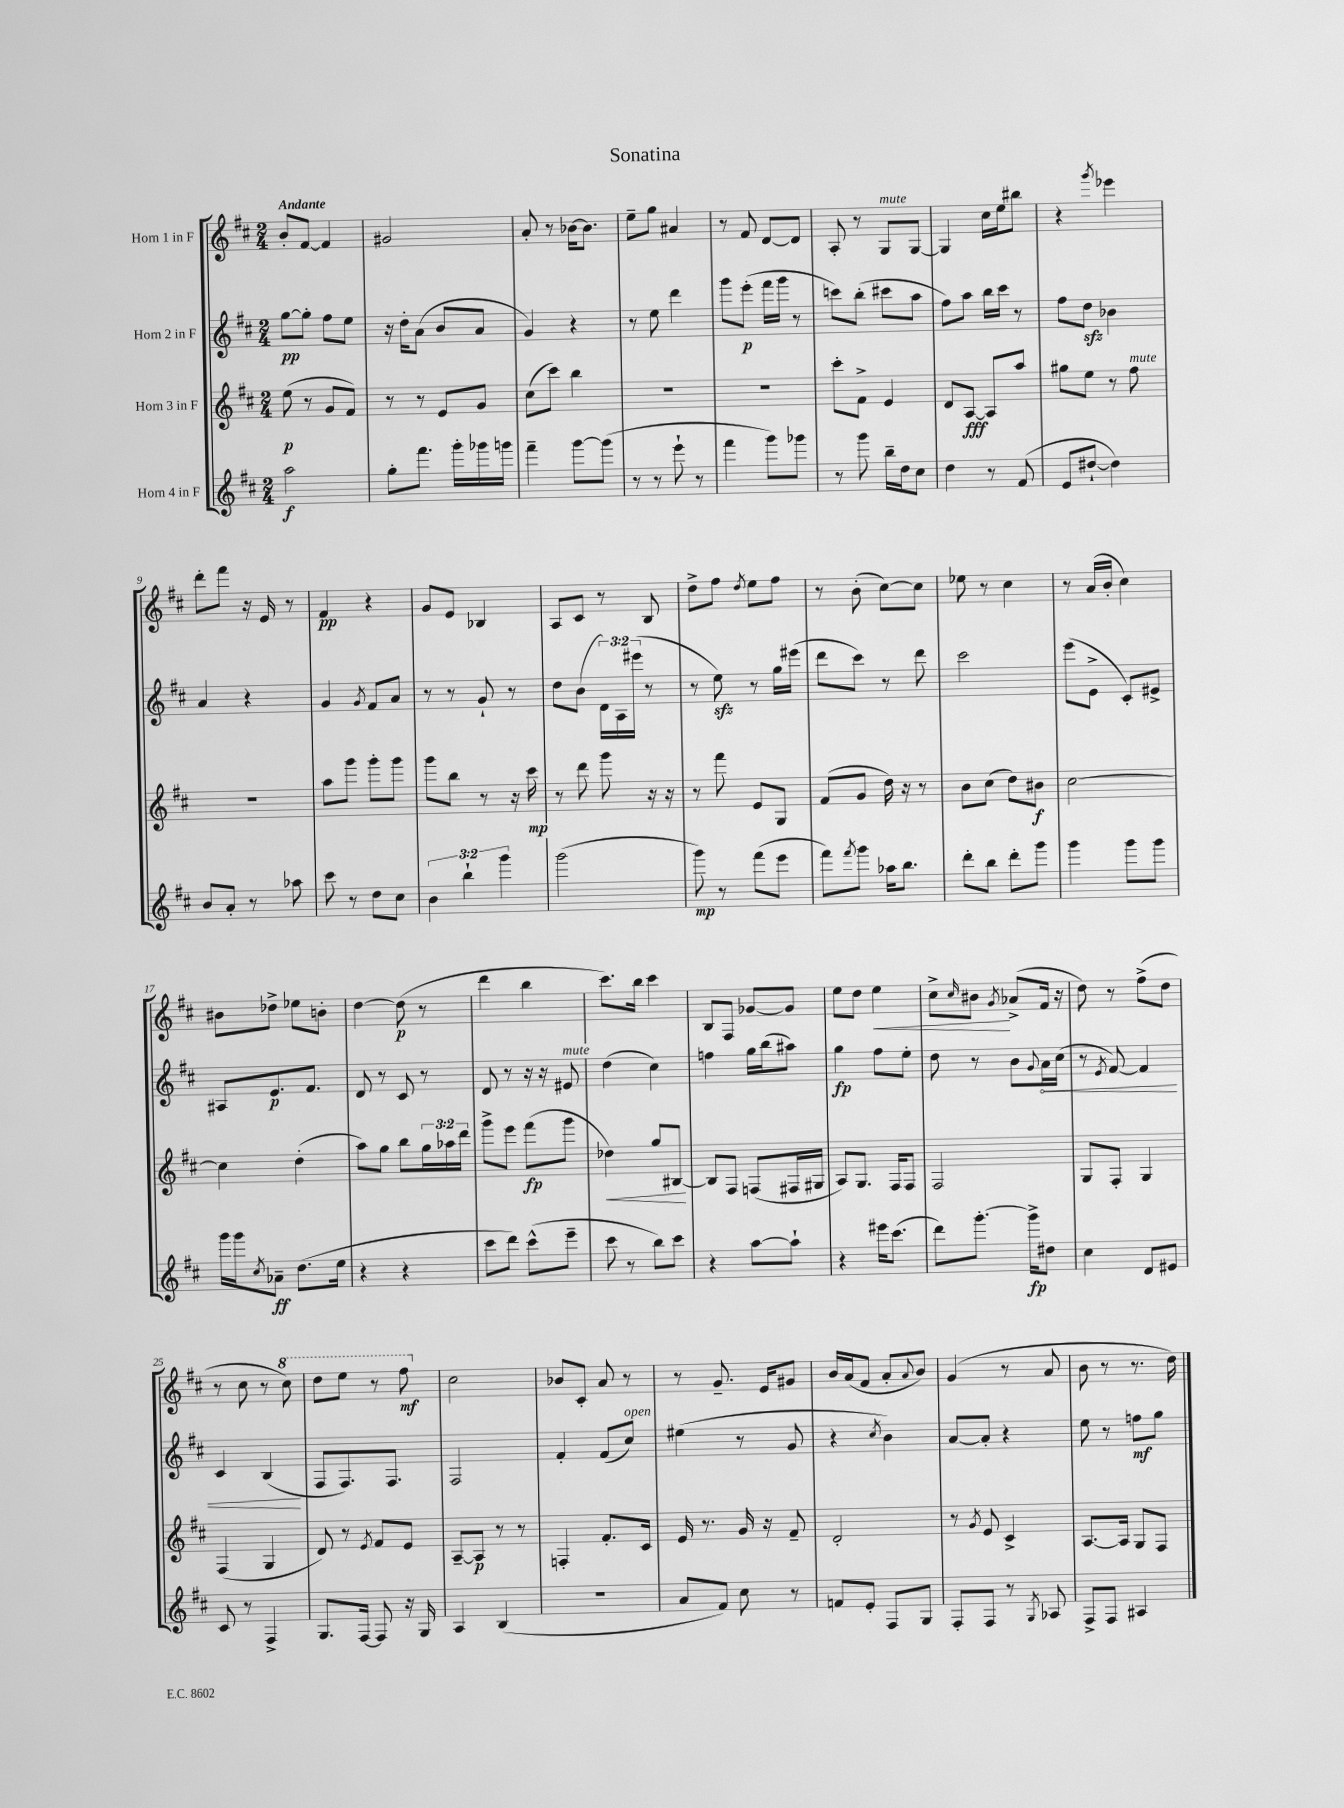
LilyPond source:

\header { title = "Sonatina" }
<<
\new StaffGroup <<
\new Staff = "s0" \with { instrumentName = "Horn 1 in F" } {
    \clef treble \key d \major \numericTimeSignature \time 2/4 \tempo "Andante"
    b'8-. fis'8~ fis'4 |
    gis'2 |
    a'8-. r8 bes'16~ bes'8. |
    e''8-- g''8 ais'4 |
    r8 fis'8 d'8~ d'8 |
    a8-. r8 g8^\markup { \italic "mute" } g8~ |
    g4 cis''16 e''16 bis''8 |
    r4 \acciaccatura { g'''8 } ees'''4 |
    d'''8-. fis'''8 r16 e'16 r8 |
    fis'4\pp r4 |
    g'8 e'8 bes4 |
    a8 cis'8 r8 b8 |
    d''8-> fis''8 \acciaccatura { d''8 } e''8 fis''8 |
    r8 b'8-.( cis''8~) cis''8 |
    ees''8 r8 cis''4 |
    r8 a'16( b'16-. cis''4) |
    bis'8 des''8-> ees''8 b'8-. |
    d''4~ d''8\p( r8 |
    d'''4 b''4 |
    cis'''8.) b''16 cis'''4 |
    b8 fis8 ges'8~ ges'8 |
    e''8 d''8 e''4\< |
    cis''8-> \grace { cis''16 } bis'8\! \acciaccatura { g'8 } aes'8->( fis'16 r16 |
    d''8) r8 fis''8->( d''8 |
    r8 cis''8 r8 \ottava #1 cis'''8) |
    d'''8 e'''8 r8 fis'''8\mf \ottava #0 |
    cis''2 |
    bes'8 cis'8-. a'8 r8 |
    r8 g'8.-- e'16 gis'8 |
    b'16 a'16( fis'8 a'8-. \appoggiatura { a'8 } b'8) |
    g'4( r8 a'8 |
    b'8 r8 r8. d''16) \bar "|." |
}
\new Staff = "s1" \with { instrumentName = "Horn 2 in F" } {
    \clef treble \key d \major \numericTimeSignature \time 2/4 \override Staff.TupletNumber.text = #tuplet-number::calc-fraction-text
    g''8~\pp g''8-. fis''8 e''8 |
    r16 d''16-. a'8( b'8 a'8 |
    g'4) r4 |
    r8 e''8 d'''4 |
    g'''8 e'''8-.\p( fis'''16 g'''16 r8 |
    c'''8) b''8-.( cis'''8 a''8 |
    fis''8) a''8 b''16 cis'''16 r8 |
    fis''8 d''8\sfz bes'4 |
    a'4 r4 |
    g'4 \acciaccatura { g'8 } fis'8 a'8 |
    r8 r8 g'8-! r8 |
    d''8 b'8( \tuplet 3/2 { d'16) a16 eis'''16( } r8 |
    r8 e''8\sfz) r8 g''16 eis'''16( |
    d'''8 cis'''8) r8 d'''8 |
    cis'''2 |
    e'''8( e'8-> cis'8-.) eis'8-> |
    ais8 e'8.\p fis'8. |
    d'8 r8 cis'8 r8 |
    d'8 r8 r16 r16 eis'8^\markup { \italic "mute" } |
    d''4( cis''4) |
    f''4 g''16 b''16( ais''8) |
    g''4\fp fis''8 e''8-. |
    d''8 r8 b'8 \appoggiatura { g'8 } \once \override Hairpin.circled-tip = ##t a'16\< cis''16( |
    r8 \acciaccatura { e'8 } fis'8~) fis'4 |
    cis'4 b4\!( |
    fis8 fis8.) fis8. |
    fis2 |
    fis'4-. fis'8( cis''8^\markup { \italic "open" }) |
    eis''4( r8 g'8 |
    r4 \acciaccatura { cis''8 } b'4) |
    a'8~ a'8-. r4 |
    e''8 r8 f''8\mf g''8 \bar "|." |
}
\new Staff = "s2" \with { instrumentName = "Horn 3 in F" } {
    \clef treble \key d \major \numericTimeSignature \time 2/4 \override Staff.TupletNumber.text = #tuplet-number::calc-fraction-text
    e''8\p( r8 g'8 fis'8) |
    r8 r8 e'8 g'8 |
    cis''8( cis'''8) b''4 |
    R2 |
    R2 |
    cis'''8-. fis'8-> e'4 |
    d'8 a8~\fff a8 a''8 |
    gis''8 e''8 r8 fis''8^\markup { \italic "mute" } |
    R2 |
    a''8 g'''8 g'''8-. g'''8 |
    g'''8 b''8 r8 r16 cis'''16\mp |
    r8 d'''8 g'''8 r16 r16 |
    r8 fis'''8 e'8 g8 |
    fis'8( g'8 d''16) r16 r8 |
    b'8 cis''8( d''8) bis'8\f |
    cis''2~ |
    cis''4 d''4-.( |
    a''8) g''8 b''8 \tuplet 3/2 { g''16 aes''16 d'''16 } |
    g'''8-> e'''8 fis'''8\fp( g'''8 |
    des''4\<) g''8 bis8~\! |
    bis8 fis8 f8( fis16 gis16 |
    a8) g8. fis16 fis8 |
    fis2 |
    g8 fis8-. g4 |
    fis4( g4 |
    d'8) r8 \acciaccatura { e'8 } fis'8 e'8 |
    a8~-- a8\p r8 r8 |
    f4-. fis'8.-. cis'16 |
    e'16 r8. g'16 r16 fis'8-- |
    d'2-. |
    r8 \acciaccatura { g'8 } e'8 cis'4-> |
    a8.~ a16 g8 fis8 \bar "|." |
}
\new Staff = "s3" \with { instrumentName = "Horn 4 in F" } {
    \clef treble \key d \major \numericTimeSignature \time 2/4 \override Staff.TupletNumber.text = #tuplet-number::calc-fraction-text
    a''2\f |
    g''8-. fis'''8. g'''16-. ges'''16 g'''16 |
    fis'''4-- g'''8~ g'''8( |
    r8 r8 e'''8-! r8 |
    fis'''4 g'''8) ges'''8 |
    r8 g'''8 b''16-- d''16 cis''8 |
    d''4 r8 fis'8( |
    e'8 dis''8~-! dis''4) |
    b'8 a'8-. r8 aes''8 |
    cis'''8 r8 d''8 cis''8 |
    \tuplet 3/2 { b'4 b''4-! g'''4 } |
    g'''2( |
    g'''8\mp) r8 fis'''8( e'''8 |
    fis'''8) \acciaccatura { fis'''8 } g'''8 aes''16 b''8. |
    d'''8-. b''8 d'''8-. g'''8 |
    g'''4 g'''8 g'''8 |
    g'''16 g'''16 \acciaccatura { cis''8 } aes'8--\ff d''8.( e''16 |
    r4 r4 |
    cis'''8 d'''8) cis'''8-^( e'''8-- |
    cis'''8 r8 b''8) cis'''8 |
    r4 a''8~ a''8-! |
    r4 eis'''16 cis'''8.( |
    d'''8) g'''8.~-. g'''16->\fp dis''8 |
    cis''4 d'8 eis'8 |
    cis'8 r8 fis4-> |
    g8. fis16~ fis8 r16 g16 |
    a4 b4( |
    r2 |
    a'8 fis'8) cis''8 r8 |
    f'8 e'8-. fis8 g8 |
    fis8-. fis8 r8 \acciaccatura { g8 } aes8 |
    fis8-> fis8 ais4 \bar "|." |
}
>>
>>
